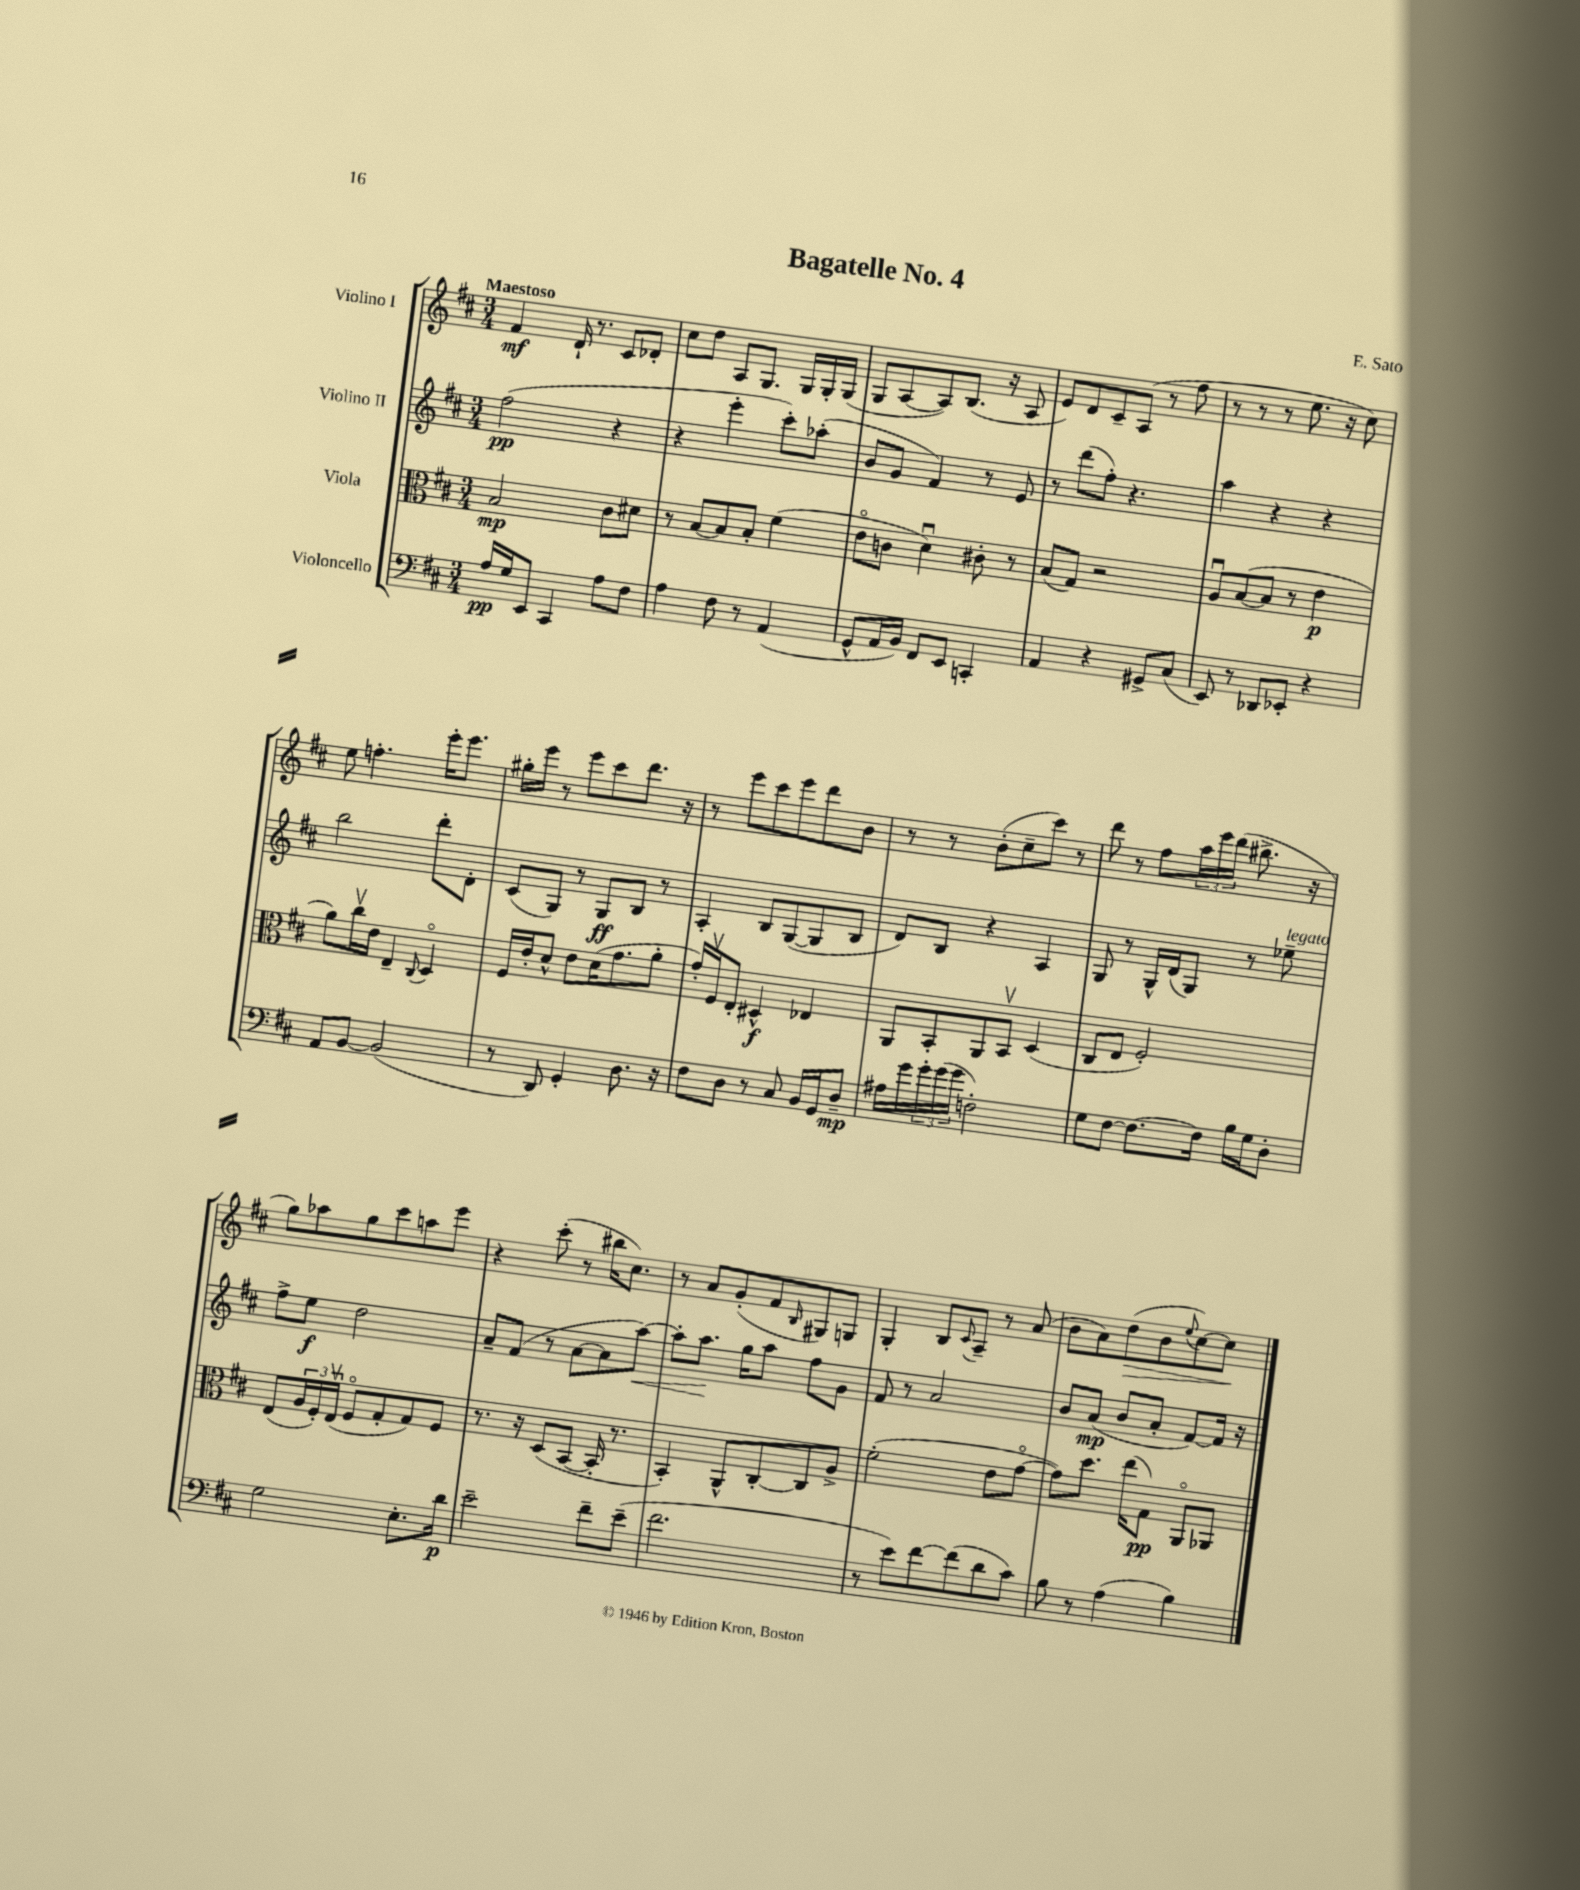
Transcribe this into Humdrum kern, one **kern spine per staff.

**kern	**dynam	**kern	**dynam	**kern	**dynam	**kern	**dynam
*part4	*part4	*part3	*part3	*part2	*part2	*part1	*part1
*staff4	*staff4	*staff3	*staff3	*staff2	*staff2	*staff1	*staff1
*I"Violoncello	*	*I"Viola	*	*I"Violino II	*	*I"Violino I	*
*clefF4	*	*clefC3	*	*clefG2	*	*clefG2	*
*k[f#c#]	*	*k[f#c#]	*	*k[f#c#]	*	*k[f#c#]	*
*M3/4	*	*M3/4	*	*M3/4	*	*M3/4	*
=1	=1	=1	=1	=1	=1	=1	=1
!	!	!	!	!	!	!LO:TX:a:B:t=Maestoso	!
16A/LL	pp	2B/	mp	(2ff#\	pp	4f#/	mf
16G/J	.	.	.	.	.	.	.
8EE/J	.	.	.	.	.	.	.
4CC#/	.	.	.	.	.	16d`/	.
.	.	.	.	.	.	8.r	.
8A\L	.	8c#\L	.	4r	.	8c#/L	.
8F#\J	.	8d#X\J	.	.	.	8d-X'/J	.
=2	=2	=2	=2	=2	=2	=2	=2
4A\	.	8r	.	4r	.	8cc#\L	.
.	.	[8B/L	.	.	.	8dd\J	.
8F#\	.	8B/]	.	4eee'\	.	8A/L	.
8r	.	8B'/J	.	.	.	8.G/J	.
(4AA/	.	(4f#\	.	8ccc#'\L)	.	.	.
.	.	.	.	.	.	16G/LL	.
.	.	.	.	(8aa-X'\J	.	16G'/	.
.	.	.	.	.	.	(16G/JJ	.
=3	=3	=3	=3	=3	=3	=3	=3
8GG^^/L	.	8e\L	.	8b/L	.	8G/L	.
16AA/L	.	8cn\J	.	8g/J	.	[8A/	.
16BB/JJ)	.	.	.	.	.	.	.
8FF#/L	.	4du\)	.	4f#/)	.	8A/])	.
8EE/J	.	.	.	.	.	(8.B/J	.
4CCn'/	.	8c#X'\	.	8r	.	.	.
.	.	.	.	.	.	16r	.
.	.	8r	.	8e/	.	8A/	.
=4	=4	=4	=4	=4	=4	=4	=4
4AA/	.	(8B/L	.	8r	.	8e/L)	.
.	.	8G/J)	.	(8ddd\L	.	8d/	.
4r	.	2r	.	8ff#'\J)	.	8c#~/	.
.	.	.	.	4.r	.	(8A/J	.
8GG#X^/L	.	.	.	.	.	8r	.
(8C#/J	.	.	.	.	.	8ff#\	.
=5	=5	=5	=5	=5	=5	=5	=5
8EE/)	.	8Au/L	.	4aa\	.	8r	.
8r	.	([8B/	.	.	.	8r	.
8DD-X/L	.	8B/J]	.	4r	.	8r	.
8EE-X'/J	.	8r	.	.	.	8.ee\	.
4r	.	4e\	p	4r	.	.	.
.	.	.	.	.	.	16r	.
.	.	.	.	.	.	8cc#\)	.
!!LO:LB:g=z
=6	=6	=6	=6	=6	=6	=6	=6
8AA/L	.	8a\L)	.	2bb\	.	8ee\	.
[8BB/J	.	16cc#v\L	.	.	.	4.ffn'\	.
.	.	16e\JJ	.	.	.	.	.
(2BB/]	.	4E~/	.	.	.	.	.
.	.	8qqC#/	.	.	.	.	.
.	.	4D/	.	8ddd'\L	.	16eee'\KL	.
.	.	.	.	.	.	8.eee\J	.
.	.	.	.	8d'\J	.	.	.
=7	=7	=7	=7	=7	=7	=7	=7
8r	.	16F#/LL	.	(8c#/L	.	16gg#X'\LL	.
.	.	16e'/J	.	.	.	16eee\JJ	.
8DD/)	.	8d^^/J	.	8G/J)	.	8r	.
4GG'/	.	8e\L	.	8r	.	8eee\L	.
.	.	(16d\K	.	8G/L	ff	8ccc#\	.
.	.	8.g\	.	.	.	.	.
8.D\	.	.	.	8B/J	.	8.ddd\J	.
.	.	8a'\J	.	8r	.	.	.
16r	.	.	.	.	.	16r	.
=8	=8	=8	=8	=8	=8	=8	=8
8F#\L	.	16g'/LL)	.	4A'/	.	8r	.
.	.	16F#v/J	.	.	.	.	.
8D\J	.	8E'/J	.	.	.	8eee\L	.
8r	.	4D#X^^/	f	8B/L	.	8ccc#\	.
8C#/	.	.	.	([8G/	.	8eee\	.
16BB/LL	.	4E-X/	.	8G/]	.	8ddd\	.
16GG/J	.	.	.	.	.	.	.
8D~/J	mp	.	.	8B/J	.	8b\J	.
=9	=9	=9	=9	=9	=9	=9	=9
16A#X\LL	.	8AA/L	.	8d/L)	.	8r	.
16g\	.	.	.	.	.	.	.
24g'\	.	8BB'/	.	8B/J	.	8r	.
(24g\	.	.	.	.	.	.	.
24g\JJ	.	.	.	.	.	.	.
2Fn'\)	.	8AA/	.	4r	.	(8b'\L	.
.	.	8BBv/J	.	.	.	8cc#~\	.
.	.	(4D/	.	4A/	.	8ccc#\J)	.
.	.	.	.	.	.	8r	.
=10	=10	=10	=10	=10	=10	=10	=10
8G\L	.	8C#/L	.	8G/	.	8ddd\	.
[8F#\J	.	8E/J	.	8r	.	8r	.
8.F#\L_	.	2F#'/)	.	16G^^/LL	.	8ff#\L	.
.	.	.	.	(16d/J	.	.	.
.	.	.	.	8G/J)	.	24aa\L	.
.	.	.	.	.	.	24eee\	.
16F#\Jk]	.	.	.	.	.	.	.
.	.	.	.	.	.	(24ddd\JJ	.
16B\LL	.	.	.	8r	.	8.bb#X^\	.
16G\J	.	.	.	.	.	.	.
!	!	!	!	!LO:TX:a:i:t=legato	!	!	!
8D'\J	.	.	.	8ee-X~\	.	.	.
.	.	.	.	.	.	16r	.
!!LO:LB:g=z
=11	=11	=11	=11	=11	=11	=11	=11
2G\	.	(8E/L	.	8ff#^\L	.	8gg\L)	.
.	.	24A/L	.	8ee\J	f	8aa-X\	.
.	.	24F#'/)	.	.	.	.	.
.	.	(24Ev/JJ	.	.	.	.	.
.	.	8F#/L	.	2dd\	.	8gg\	.
.	.	8G'/	.	.	.	8ccc#\	.
8.E'\L	.	8G/)	.	.	.	8aan\	.
.	.	8F#/J	.	.	.	8eee\J	.
16d\Jk	p	.	.	.	.	.	.
=12	=12	=12	=12	=12	=12	=12	=12
2e~\	.	8.r	.	8a~/L	.	4r	.
.	.	.	.	(8f#/J	.	.	.
.	.	16r	.	.	.	.	.
.	.	(8D/L	.	8r	.	(8ccc#'\	.
.	.	[8BB/J	.	[8a\L	.	8r	.
8f#~\L	.	16BB'/]	.	8a\]	.	16bb#X\KL	.
.	.	8.r	.	.	.	8.cc#\J)	.
!	!	!	!	!	!LO:HP:b	!	!
(8e~\J	.	.	.	[8aa\J)	<	.	.
=13	=13	=13	=13	=13	=13	=13	=13
2.f#\	.	4BB'/)	.	8aa'\L]	.	8r	.
.	.	.	.	8.aa\J	.	8a/L	.
.	.	8AA^^/L	.	.	.	(8g'/	.
.	.	.	.	16gg\KL	[	.	.
.	.	[8C#'/	.	8aa\J	.	8f#/	.
.	.	.	.	.	.	16qqB/	.
.	.	8C#/]	.	8ff#\L	.	8G#X/)	.
.	.	8A^/J	.	8g\J	.	8Gn/J	.
=14	=14	=14	=14	=14	=14	=14	=14
8r	.	(2f#'\	.	8f#/	.	4G'/	.
8e\L)	.	.	.	8r	.	.	.
[8f#\	.	.	.	2a/	.	8B/L	.
.	.	.	.	.	.	8qqc#/	.
(8f#\]	.	.	.	.	.	8A~/J	.
8d\	.	8e\L	.	.	.	8r	.
8c#\J)	.	[8g\J	.	.	.	(8a/	.
=15	=15	=15	=15	=15	=15	=15	=15
8B\	.	8g\L])	.	8b/L	.	8b\L	.
8r	.	8.dd\J	.	(8a/J	mp	8a\)	.
!	!	!	!	!	!	!	!LO:HP:b
(4A\	.	.	.	8b/L	.	(8dd\	>
.	.	(16ee\KL	.	.	.	.	.
.	.	8G\J)	pp	8a'/J	.	8b\	.
.	.	.	.	.	.	8qqee/	.
4B\)	.	8AA/L	.	[8f#/L)	.	[8cc#\)	.
.	.	8AA-X/J	.	16f#/Jk]	.	8cc#\J]	.
.	.	.	.	16r	.	.	.
.	.	.	.	.	.	.	]
==	==	==	==	==	==	==	==
*-	*-	*-	*-	*-	*-	*-	*-
